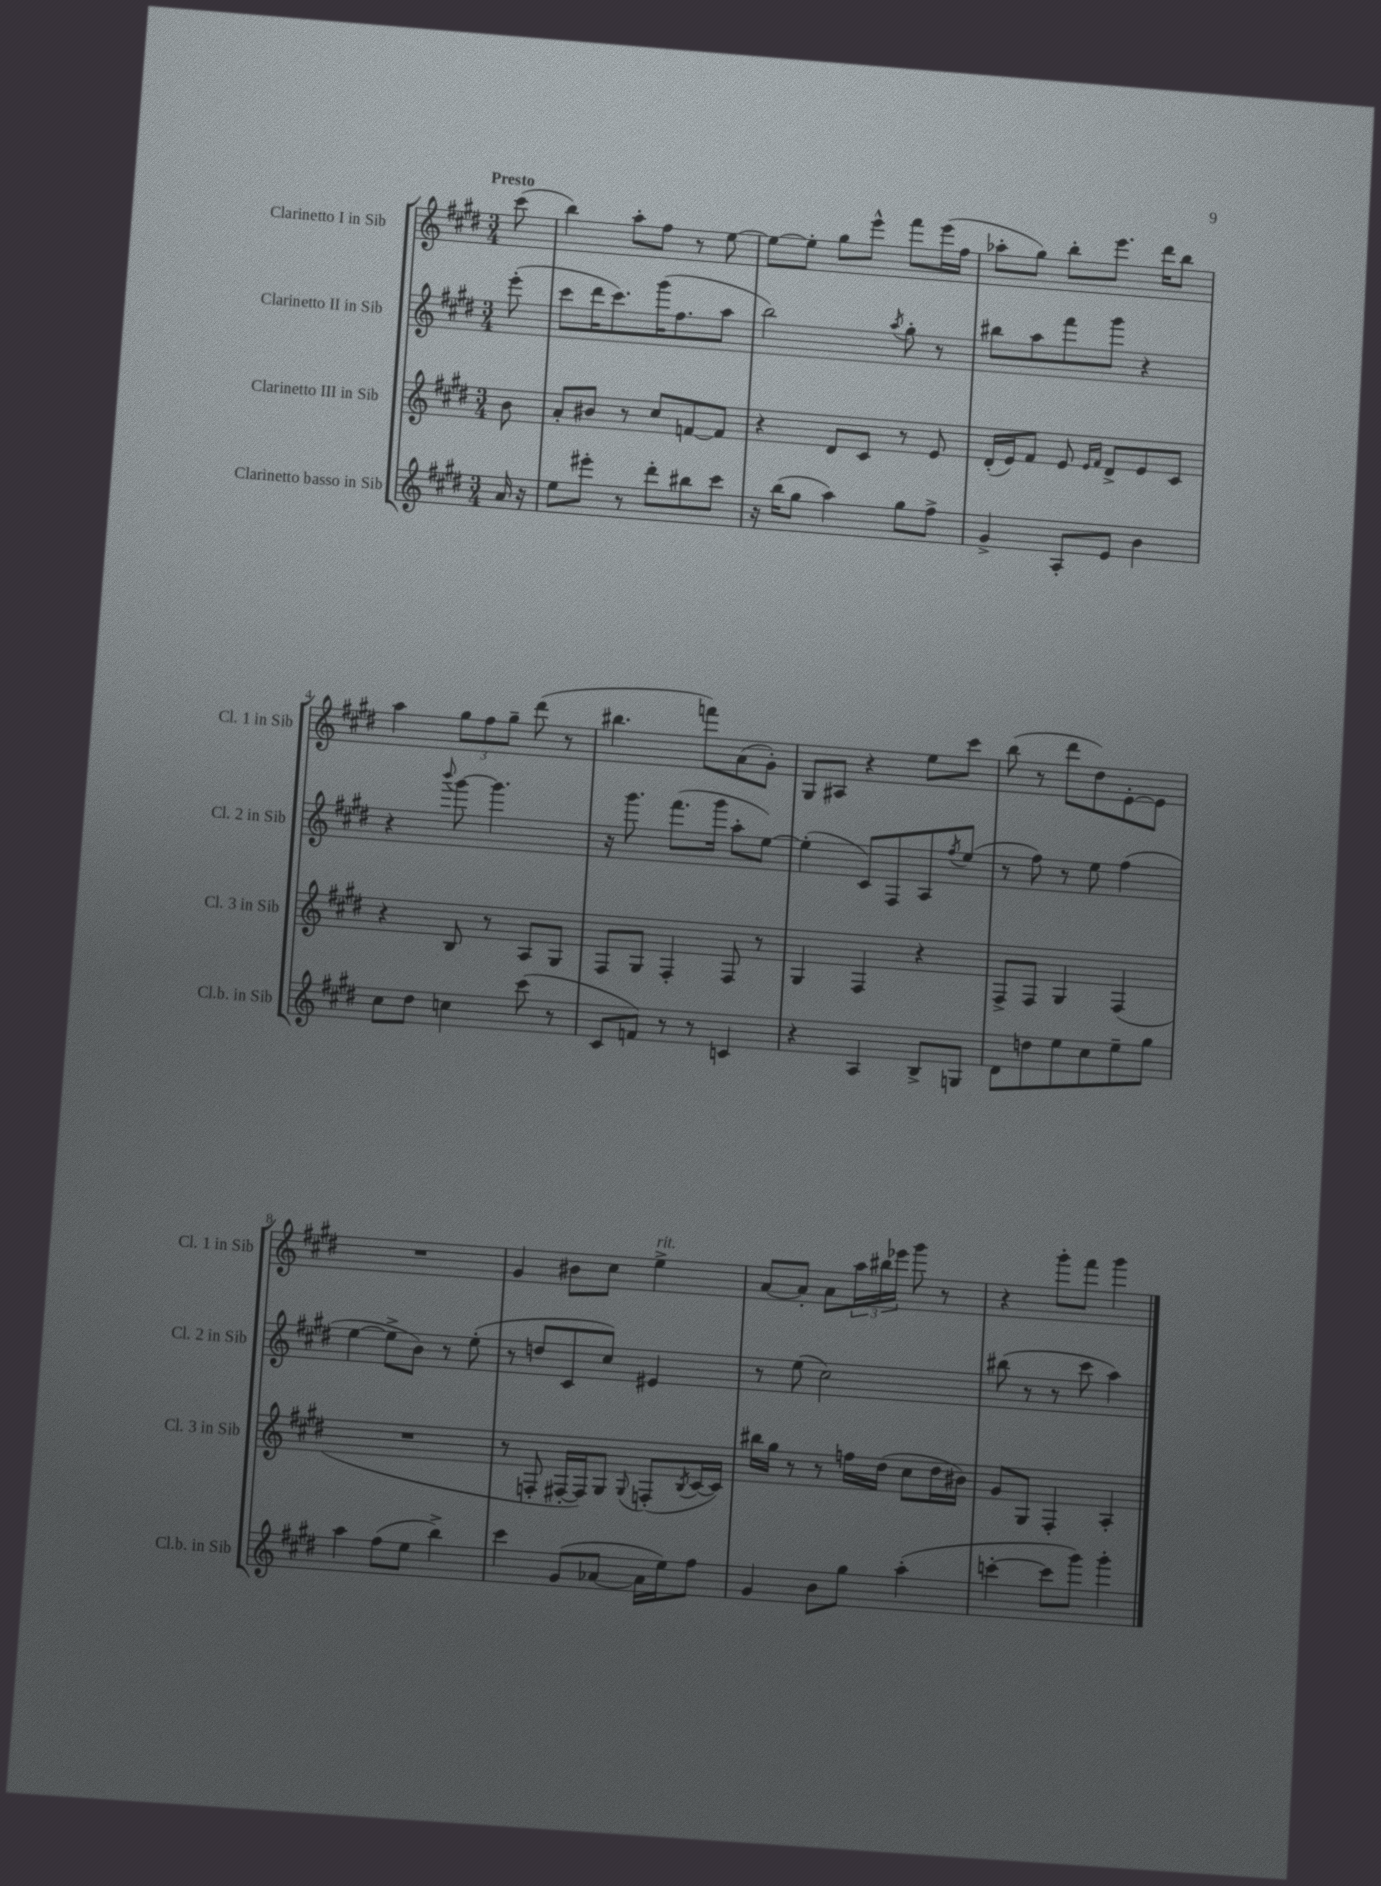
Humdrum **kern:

**kern	**kern	**kern	**kern
*part4	*part3	*part2	*part1
*staff4	*staff3	*staff2	*staff1
*I"Clarinetto basso in Sib	*I"Clarinetto III in Sib	*I"Clarinetto II in Sib	*I"Clarinetto I in Sib
*I'Cl.b. in Sib	*I'Cl. 3 in Sib	*I'Cl. 2 in Sib	*I'Cl. 1 in Sib
*clefG2	*clefG2	*clefG2	*clefG2
*k[f#c#g#d#]	*k[f#c#g#d#]	*k[f#c#g#d#]	*k[f#c#g#d#]
*M3/4	*M3/4	*M3/4	*M3/4
=	=	=	=
!	!	!	!LO:TX:a:B:t=Presto
16a/	8b\	(8eee'\	(8ccc#\
16r	.	.	.
=1	=1	=1	=1
8ee\L	8a'/L	8ccc#\L	4bb\)
8eee#X'\J	8b#X/J	16ddd#\K	.
.	.	8.ccc#\)	.
8r	8r	.	8aa'\L
8ddd#'\L	8cc#/L	(16ggg#\K	8ff#\J
.	.	8.ff#\	.
8bb#X\	[8fn/	.	8r
8ccc#\J	8f/J]	8aa\J	[8ee\
=2	=2	=2	=2
16r	4r	2bb\)	8ee\L_
(16bb\KL	.	.	.
8gg#\J	.	.	8ee'\J]
4aa\)	8d#/L	.	8gg#\L
.	8c#/J	.	8eee^^\J
.	.	8qaa/	.
8gg#\L	8r	8gg#'\	8fff#\L
8ff#^\J	8e/	8r	(16eee\L
.	.	.	16ff#\JJ
=3	=3	=3	=3
4g#^/	(16d#'/LL	8bb#X\L	8aa-X'\L
.	16e/J)	.	.
.	8f#/J	8aa\	8gg#\J)
8A'/L	8e/	8fff#\	8bb'\L
.	16qqe/LL	.	.
.	16qqf#/JJ	.	.
8e/J	8d#^/L	8ggg#\J	8.eee\J
4b\	8e/	4r	.
.	.	.	16ddd#\KL
.	8c#/J	.	8bb\J
!!LO:LB:g=z
=4	=4	=4	=4
8cc#\L	4r	4r	4aa\
8dd#\J	.	.	.
.	.	8qqbbb/	.
4ccn\	8B/	[8ggg#\	12gg#\L
.	.	.	12ff#\
.	8r	4.ggg#\]	.
.	.	.	12gg#~\J
(8ccc#\	8A/L	.	(8ddd#\
8r	8G#/J	.	8r
=5	=5	=5	=5
8c#/L	8F#/L	16r	4.bb#X\
.	.	8.ggg#\	.
8fn/J)	8G#/J	.	.
8r	4F#'/	(8.fff#\L	.
8r	.	.	8fffn\L)
.	.	16ggg#\Jk	.
4cn/	8F#/	8aa'\L	(8a\
.	8r	[8ee\J)	8g#'\J)
=6	=6	=6	=6
4r	4G#/	(4ee'\]	8G#/L
.	.	.	8A#X/J
4A/	4F#/	8c#/L)	4r
.	.	8F#/	.
8B^/L	4r	8A/	8ee\L
.	.	8qff#/	.
8Gn/J	.	(8ee/J	8ccc#\J
=7	=7	=7	=7
8d#\L	8F#^/L	8r	(8bb\
8ddn\	8F#/J	8ff#\)	8r
8ee\	4G#/	8r	8ddd#\L
8cc#\	.	8ee\	8dd#\)
8ee~\	(4F#/	(4ff#\	[8e'\
8gg#\J	.	.	8e\J]
!!LO:LB:g=z
=8	=8	=8	=8
4aa\	2.r	[4ee\	2.r
(8ff#\L	.	8ee^\L]	.
8ee\J	.	8b\J)	.
4bb^\)	.	8r	.
.	.	(8ee'\	.
=9	=9	=9	=9
4ccc#\	8r	8r	4g#/
.	8Fn'/	8ddn/L	.
(8g#/L	[16F#X'/LL	8c#/	8b#X\L
.	16F#/J])	.	.
[8a-X/J	8G#/J	8cc#/J)	8cc#\J
.	8qqG#/	.	.
!	!	!	!LO:TX:a:i:t=rit.
16a-\LL]	(8Fn'/L	4e#X/	4ee^\
16ee\J)	.	.	.
.	8qB/	.	.
8ff#\J	[16c#/L	.	.
.	16c#/JJ])	.	.
=10	=10	=10	=10
4g#/	16bb#X\LL	8r	[8a/L
.	16gg#\JJ	.	.
.	8r	(8ee\	8a'/J]
8b\L	8r	2cc#\)	8a\L
8gg#\J	16ffn\LL	.	24aa\L
.	.	.	24bb#X\
.	(16dd#\JJ	.	.
.	.	.	24eee-X\JJ
(4aa'\	8cc#\L	.	8ggg#\
.	16dd#\L	.	8r
.	16b#X\JJ)	.	.
=11	=11	=11	=11
[4cccn'\	8g#/L	(8bb#X\	4r
.	8G#/J	8r	.
8ccc\L]	4F#'/	8r	8ggg#'\L
8ggg#\J)	.	8ccc#\	8fff#\J
4ggg#'\	4A'/	4aa\)	4ggg#\
==	==	==	==
*-	*-	*-	*-
